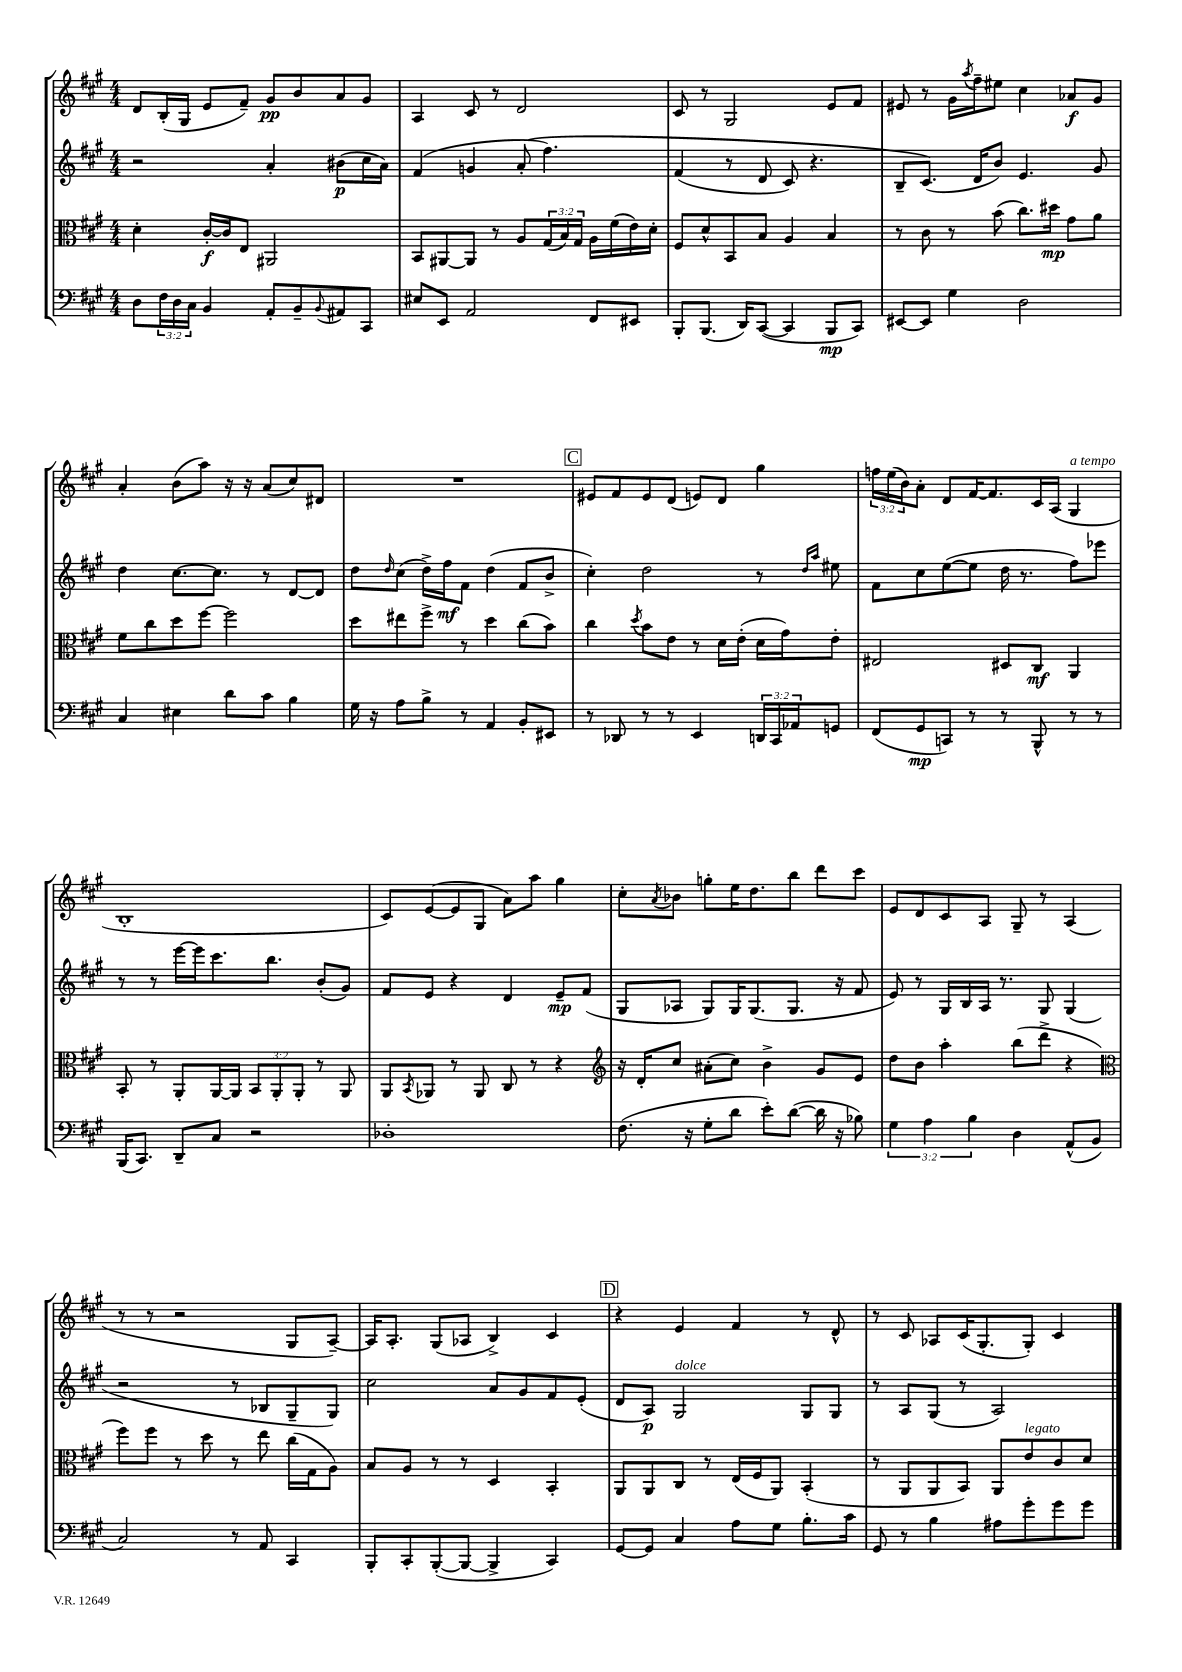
<<
\new StaffGroup <<
\new Staff = "s0" {
    \clef treble \key a \major \numericTimeSignature \time 4/4 \override Staff.TupletNumber.text = #tuplet-number::calc-fraction-text
    d'8 b16-.( gis16 e'8 fis'8--) gis'8\pp b'8 a'8 gis'8 |
    a4 cis'8 r8 d'2 |
    cis'8 r8 gis2 e'8 fis'8 |
    eis'8 r8 gis'16 \acciaccatura { a''8 } fis''16-- eis''8 cis''4 aes'8\f gis'8 |
    a'4-. b'8( a''8) r16 r16 a'8( cis''8) dis'8 |
    R1 |
    \mark \markup { \box "C" } eis'8 fis'8 eis'8 d'8( e'8) d'8 gis''4 |
    \tuplet 3/2 { f''16 e''16( b'16) } a'8-. d'8 fis'16~ fis'8. cis'16 a16( gis4^\markup { \italic "a tempo" } |
    b1-. |
    cis'8) e'8~( e'8 gis8 a'8) a''8 gis''4 |
    cis''8-. \acciaccatura { a'8 } bes'8 g''8-. e''16 d''8. b''8 d'''8 cis'''8 |
    e'8 d'8 cis'8 a8 gis8-- r8 a4( |
    r8 r8 r2 gis8 a8~--) |
    a16 a8.-. gis8( aes8 b4->) cis'4 |
    \mark \markup { \box "D" } r4 e'4 fis'4 r8 d'8-^ |
    r8 cis'8 aes8 cis'16( gis8.-. gis8-.) cis'4 \bar "|." |
}
\new Staff = "s1" {
    \clef treble \key a \major \numericTimeSignature \time 4/4
    r2 a'4-. bis'8\p( cis''16 a'16) |
    fis'4( g'4 a'8-.\( fis''4.) |
    fis'4( r8 d'8 cis'8) r4. |
    b8-- cis'8.(\) d'16 b'8) e'4. gis'8 |
    d''4 cis''8.~ cis''8. r8 d'8~ d'8 |
    d''8 \grace { d''16 } cis''8( d''16->) fis''16\mf fis'8 d''4( fis'8 b'8-> |
    \mark \markup { \box "C" } cis''4-.) d''2 r8 \grace { d''16 a''16 } eis''8 |
    fis'8 cis''8 e''8~( e''8 d''16 r8. fis''8) ees'''8 |
    r8 r8 e'''16~ e'''16 cis'''8. b''8. b'8-.( gis'8) |
    fis'8 e'8 r4 d'4 e'8--\mp fis'8( |
    gis8 aes8 gis8) gis16 gis8.( gis8. r16 fis'8 |
    e'8) r8 gis16 b16 a16 r8. gis8 gis4( |
    r2 r8 bes8 gis8-- gis8) |
    cis''2 a'8 gis'8 fis'8 e'8-.( |
    \mark \markup { \box "D" } d'8 a8\p) gis2^\markup { \italic "dolce" } gis8 gis8 |
    r8 a8 gis8( r8 a2) \bar "|." |
}
\new Staff = "s2" {
    \clef alto \key a \major \numericTimeSignature \time 4/4 \override Staff.TupletNumber.text = #tuplet-number::calc-fraction-text
    d'4-. cis'16~-.\f cis'16 e8 ais,2 |
    b,8 ais,8~ ais,8 r8 a8 \tuplet 3/2 { gis16( b16) gis16 } a16 fis'16( e'16) d'16-. |
    fis8 d'8-^ b,8 b8 a4 b4 |
    r8 cis'8 r8 b'8( cis''8.) dis''16\mp gis'8 a'8 |
    fis'8 cis''8 d''8 fis''8~ fis''2 |
    d''8 eis''8 fis''8-> r8 d''4 cis''8( b'8) |
    \mark \markup { \box "C" } cis''4 \acciaccatura { d''8 } b'8 e'8 r8 d'16 e'16-.( d'16 gis'16) e'8-. |
    eis2 dis8 cis8\mf a,4 |
    b,8-. r8 a,8-. a,16~ a,16 \tuplet 3/2 { b,8 a,8-. a,8-. } r8 a,8 |
    a,8 \acciaccatura { b,8 } aes,8 r8 aes,8 cis8 r8 r4 |
    \clef treble r16 d'16-. cis''8 ais'8-.( cis''8) b'4-> gis'8 e'8 |
    d''8 b'8 a''4-. b''8( d'''8-> r4 |
    \clef alto fis''8) fis''8 r8 d''8 r8 e''8 cis''16( gis16 a8) |
    b8 a8 r8 r8 d4 b,4-. |
    \mark \markup { \box "D" } a,8 a,8 cis8 r8 e16( fis16 a,8) b,4-.( |
    r8 a,8 a,8 b,8) a,8 e'8^\markup { \italic "legato" } cis'8 d'8 \bar "|." |
}
\new Staff = "s3" {
    \clef bass \key a \major \numericTimeSignature \time 4/4 \override Staff.TupletNumber.text = #tuplet-number::calc-fraction-text
    d8 \tuplet 3/2 { fis16 d16 cis16 } b,4 a,8-. b,8-- \appoggiatura { b,8 } ais,8 cis,8 |
    eis8 e,8 a,2 fis,8 eis,8 |
    b,,8-. b,,8.( d,16) cis,8~( cis,4 b,,8\mp cis,8) |
    eis,8~ eis,8 gis4 d2 |
    cis4 eis4 d'8 cis'8 b4 |
    gis16 r16 a8 b8-> r8 a,4 b,8-. eis,8 |
    \mark \markup { \box "C" } r8 des,8 r8 r8 e,4 \tuplet 3/2 { d,16 cis,16 aes,16 } g,8 |
    fis,8( gis,8\mp c,8) r8 r8 b,,8-^ r8 r8 |
    b,,16( cis,8.) d,8-- cis8 r2 |
    des1-. |
    fis8.( r16 gis8-. d'8 e'8-.) d'8~( d'16 r16 bes8) |
    \tuplet 3/2 { gis4 a4 b4 } d4 a,8-^( b,8 |
    cis2) r8 a,8 cis,4 |
    b,,8-. cis,8-. b,,8~-.( b,,8~ b,,4-> cis,4) |
    \mark \markup { \box "D" } gis,8~ gis,8 cis4 a8 gis8 b8.-. cis'16 |
    gis,8 r8 b4 ais8 gis'8-. gis'8 gis'8 \bar "|." |
}
>>
>>
\layout { \context { \Score \remove "Bar_number_engraver" } }
